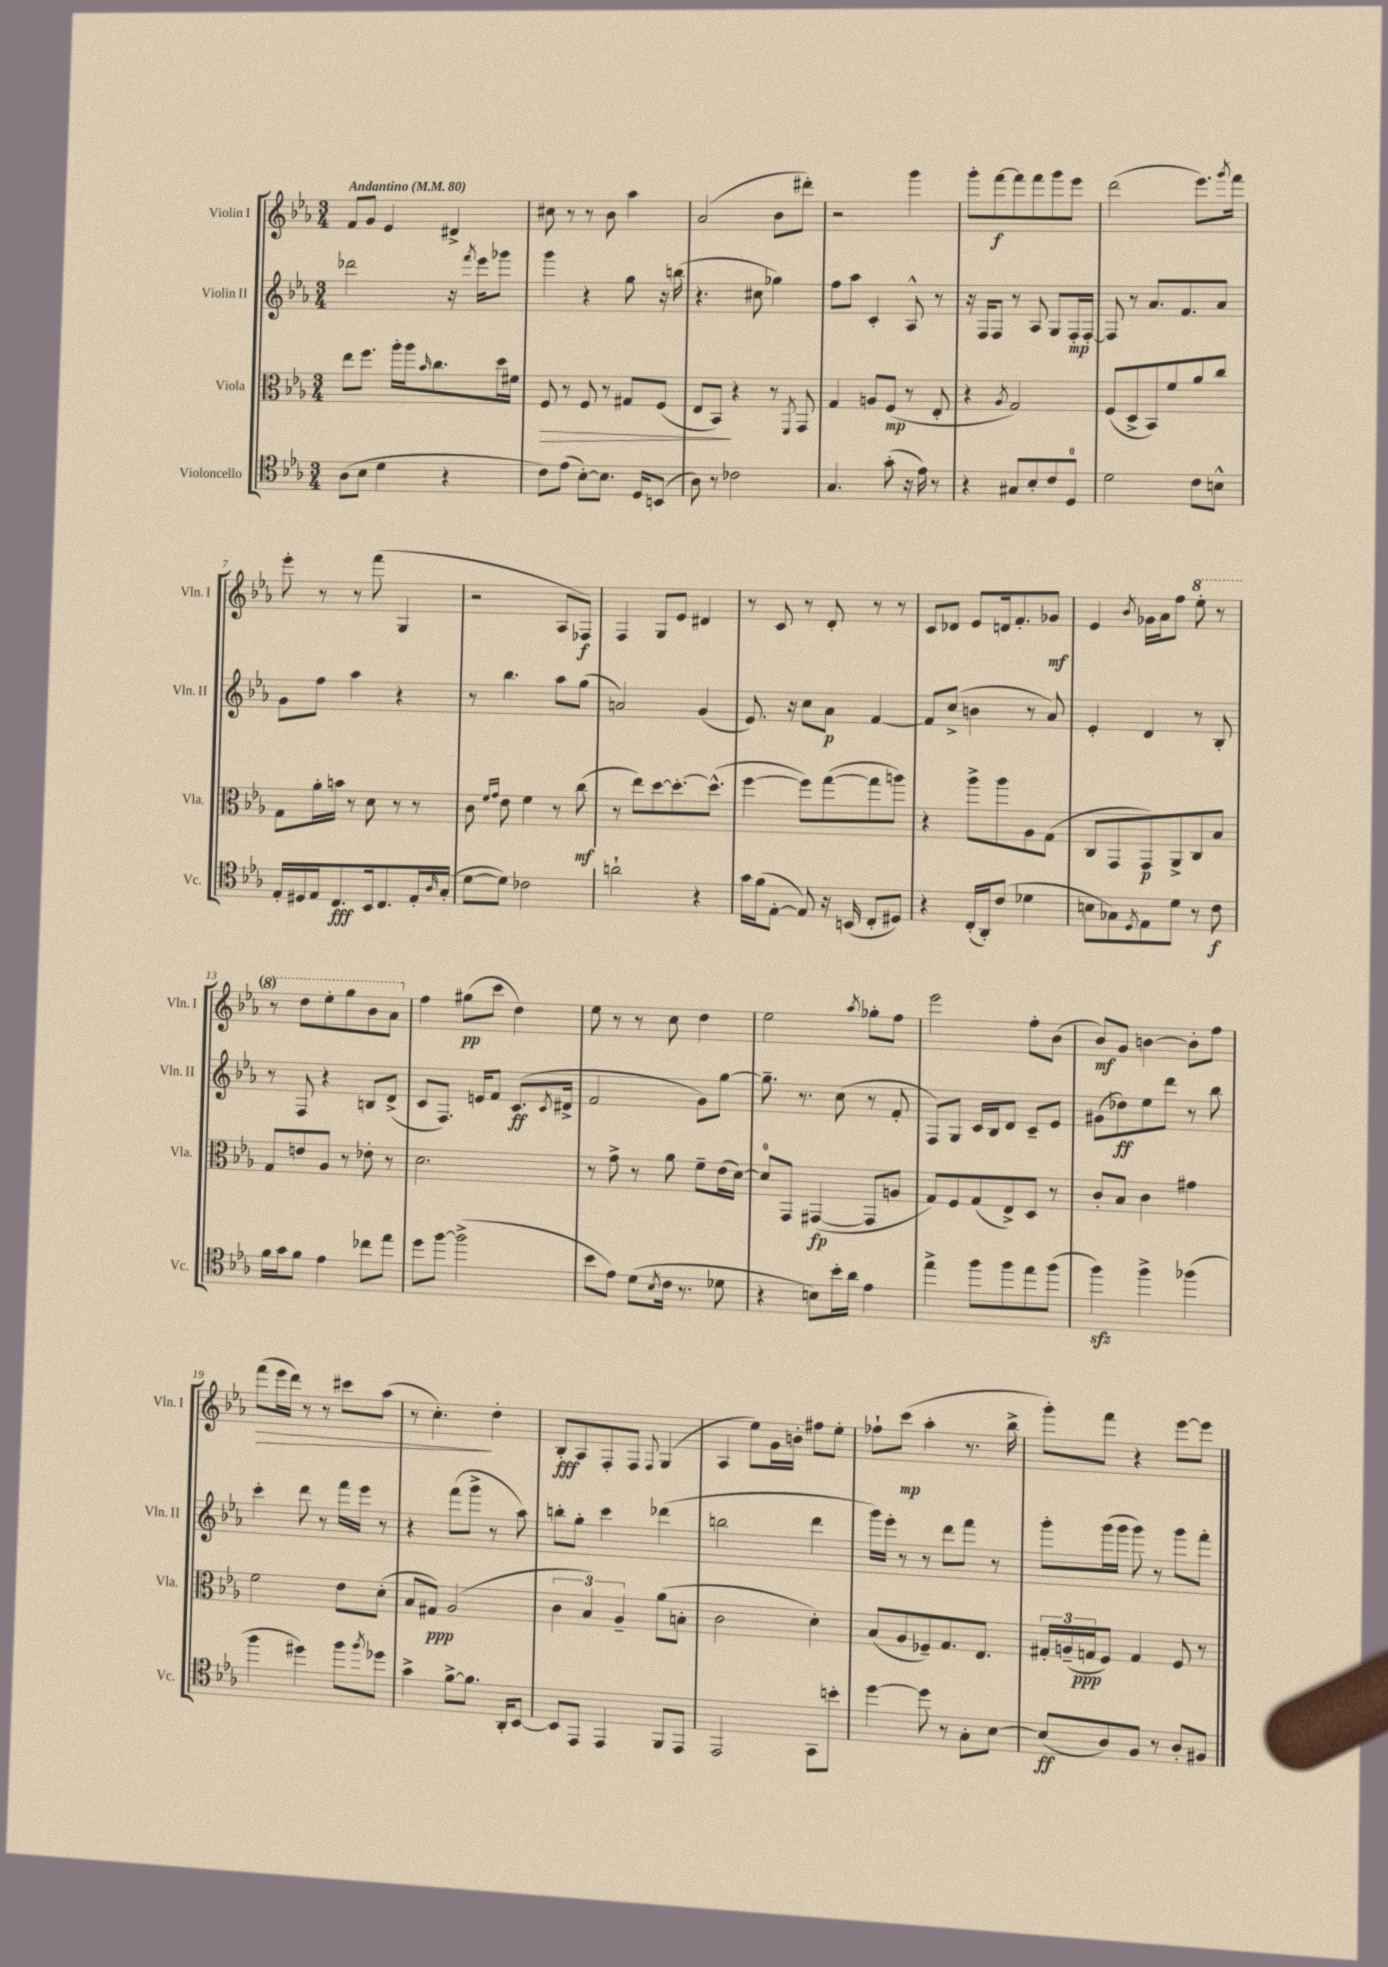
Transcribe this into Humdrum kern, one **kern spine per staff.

**kern	**kern	**kern	**kern
*staff4	*staff3	*staff2	*staff1
*clefC4	*clefC3	*clefG2	*clefG2
*k[b-e-a-]	*k[b-e-a-]	*k[b-e-a-]	*k[b-e-a-]
*M3/4	*M3/4	*M3/4	*M3/4
*MM80	*MM80	*MM80	*MM80
(8A-	8ee-	2ddd-	8f
8B-	8.ff	.	8g
4d	.	.	4e-
.	16aa-'	.	.
.	16aa-	.	.
.	16qqb-	.	.
.	8.cc	.	.
4r	.	16r	4d#^
.	.	8qfff	.
.	.	16eee-	.
.	16dd	8ggg-	.
.	16f#	.	.
=	=	=	=
8c)	8F	4ggg	8cc#
(8e-	8r	.	8r
[8B-')	8F	4r	8r
8.B-]	8r	.	8b-
.	8G#	8gg	4aa-
16D	.	.	.
(8BB	(8F	16r	.
.	.	(16bb	.
=	=	=	=
8A-)	8E-	4.r	(2a-
8r	8BB-)	.	.
2c-	4r	.	.
.	.	8cc#	.
.	8r	4gg-)	8b-
.	8qFF	.	.
.	8GG	.	8ddd#')
=	=	=	=
4.G	4G	8ff	2r
.	.	8aa-	.
.	8A	4c'	.
(8g'	(8F	.	.
16r	8r	8A-^^	4ggg
16e-)	.	.	.
8r	8E-'	8r	.
=	=	=	=
4r	4r	16r	8ggg'
.	.	16F	.
.	.	8F	[8fff
.	8qA-	.	.
8G#	2G)	8r	8fff]
8B-'	.	8A-	8fff
8c	.	8G	8ggg
8D	.	16F'	8eee-
.	.	[16F'	.
=	=	=	=
2d	(8F	8F]	(2ddd
.	8D^	8r	.
.	8BB-)	8.a-	.
.	8f	.	.
.	.	8.f	.
8c	8a-	.	8.eee-)
8B^^	8cc	8a-	.
.	.	.	8qggg
.	.	.	16fff
=	=	=	=
16E-'	8G	8g	8eee-'
16D#	.	.	.
16E-	16a-'	8ff	8r
8.C	16b	.	.
.	8r	4aa-	8r
16BB-	8d	.	(8fff
8.C	.	.	.
.	8r	4r	4G
16E-'	8r	.	.
16qqA-	.	.	.
(16G'	.	.	.
=	=	=	=
[8d	8c	8r	2r
.	16qqf	.	.
.	16qqg	.	.
8d])	8e-	4.bb-	.
2c-	4f	.	.
.	8r	8aa-	8A-
.	(8cc	(8gg	8F-)
=	=	=	=
2a`	8r	2a)	4F
.	8ee-)	.	.
.	[8dd	.	8G
.	8.dd'_	.	8e-
4r	.	(4g	4d#
.	(8.dd^^]	.	.
=	=	=	=
16g	[4ff	8.e-)	8r
(16f	.	.	.
[8E-'	.	.	8c
.	.	16r	.
8E-])	8ff])	8cc	8r
16r	([8gg	8a-	8d'
(16BB	.	.	.
8C'	8gg]	[4f	8r
8D#)	8aa)	.	8r
=	=	=	=
4r	4r	8f]	8c
.	.	(8cc^	8d-
(16C'	8aa-^	4b	8e-
16AA-')	.	.	.
(8c	8aa-	.	16d
.	.	.	8.f'
4d-	8A-	8r	.
.	(8G	8a-)	8g-
=	=	=	=
8B	8C	4e-'	4e-
8G-)	8GG	.	.
8qD	.	.	8qb-
8E-	8GG)	4d	16g-
.	.	.	16a-
8d	8AA-^	.	8ff
8r	8C	8r	8eee-'
8c	8B-	8B-'	8r
=	=	=	=
16f	8G	8r	8r
16g	.	.	.
8f	8e	8F	8ddd
4e-	8A-	4r	8eee-'
.	8r	.	8ggg
8cc-	8e-'	8B	8bb-
8ee-	8r	(8d^	8aa-
=	=	=	=
8dd	2.d	8c	4ff
[8ff	.	8.F)	.
(2ff^]	.	.	(8gg#
.	.	16e	.
.	.	8f	8ccc
.	.	(8.c	4dd)
.	.	8qc	.
.	.	16d#^	.
=	=	=	=
8b-	8r	2f	8ee-
8e-)	8g^	.	8r
(8d	8r	.	8r
8qB-	.	.	.
16c	8a-	.	8cc
8.r	.	.	.
.	8f~	8g)	4dd
8d-	(16e-	[8gg	.
.	[16d)	.	.
=	=	=	=
4r	8d]	8.gg~]	2ee-
.	8GG	.	.
.	.	8.r	.
8B)	([4GG#	.	.
16b-'	.	(8cc	.
16a-	.	.	.
.	.	.	8qaa-
4e-	8GG#]	8r	8gg-'
.	8A	8f'	8ff
=	=	=	=
4ee-^	8G)	8F)	2eee-
.	8F	8G	.
8ff	(8G	16c	.
.	.	16B-	.
8ff	8E-^)	8d	.
8ee-	8D	8c~	8ff'
(8ff	8r	8e-	(8b-
=	=	=	=
4ff)	8c'	(8g#	8b-)
.	8B-	8dd-)	8g
4ff^	4c	8ee-	[4b
.	.	8ddd	.
(4ff-	4g#	8r	8b']
.	.	8bb-	8ff
=	=	=	=
4ff	2f	4ccc'	(8fff
.	.	.	16eee-
.	.	.	16ddd)
4dd#)	.	8ddd	8r
.	.	8r	8r
8ff	8e-	16fff	8ccc#
.	.	16eee-	.
8qff	.	.	.
8dd-	(8d'	8r	(8aa-
=	=	=	=
4g^	8B-	4r	8r
.	8G#)	.	4.cc')
[8f^	(2A-	(8fff	.
8.f]	.	8ggg^	.
.	.	8r	4dd'
16AA-'	.	.	.
[8BB-	.	8aa-)	.
=	=	=	=
8BB-]	6c	8bb'	8B-'
8EE-	.	8gg'	8A-
.	6B-)	.	.
4EE-	.	4ccc	8F'
.	6A-~	.	.
.	.	.	8F
.	.	.	8qqF
8FF	(8a-	(4ddd-	(4G
8EE-	8B'	.	.
=	=	=	=
2EE-	2c	2bb	4A-
.	.	.	8ee-)
.	.	.	16g
.	.	.	16b'
8GG	4d')	4ddd	8ff#
8b'	.	.	8ee-'
=	=	=	=
[4dd	(8B-	16ggg)	8ff-`
.	.	16eee-'	.
.	8A-	8r	(8ccc
8dd]	8F-~)	8r	4aa-'
8r	8.G	8ddd	.
8G'	.	8fff	8.r
.	8.E-	.	.
[8B-	.	8r	.
.	.	.	16bb-^
=	=	=	=
(8B-]	24G#'	8ggg'	8ggg')
.	(24A~	.	.
.	24G	.	.
8A-)	8F)	(16ggg	8fff
.	.	16ggg	.
8F	4G	8ggg)	4r
8r	.	8r	.
8A-'	8F	8ggg	[8eee-
8F#	8r	8fff'	8eee-]
==	==	==	==
*-	*-	*-	*-
